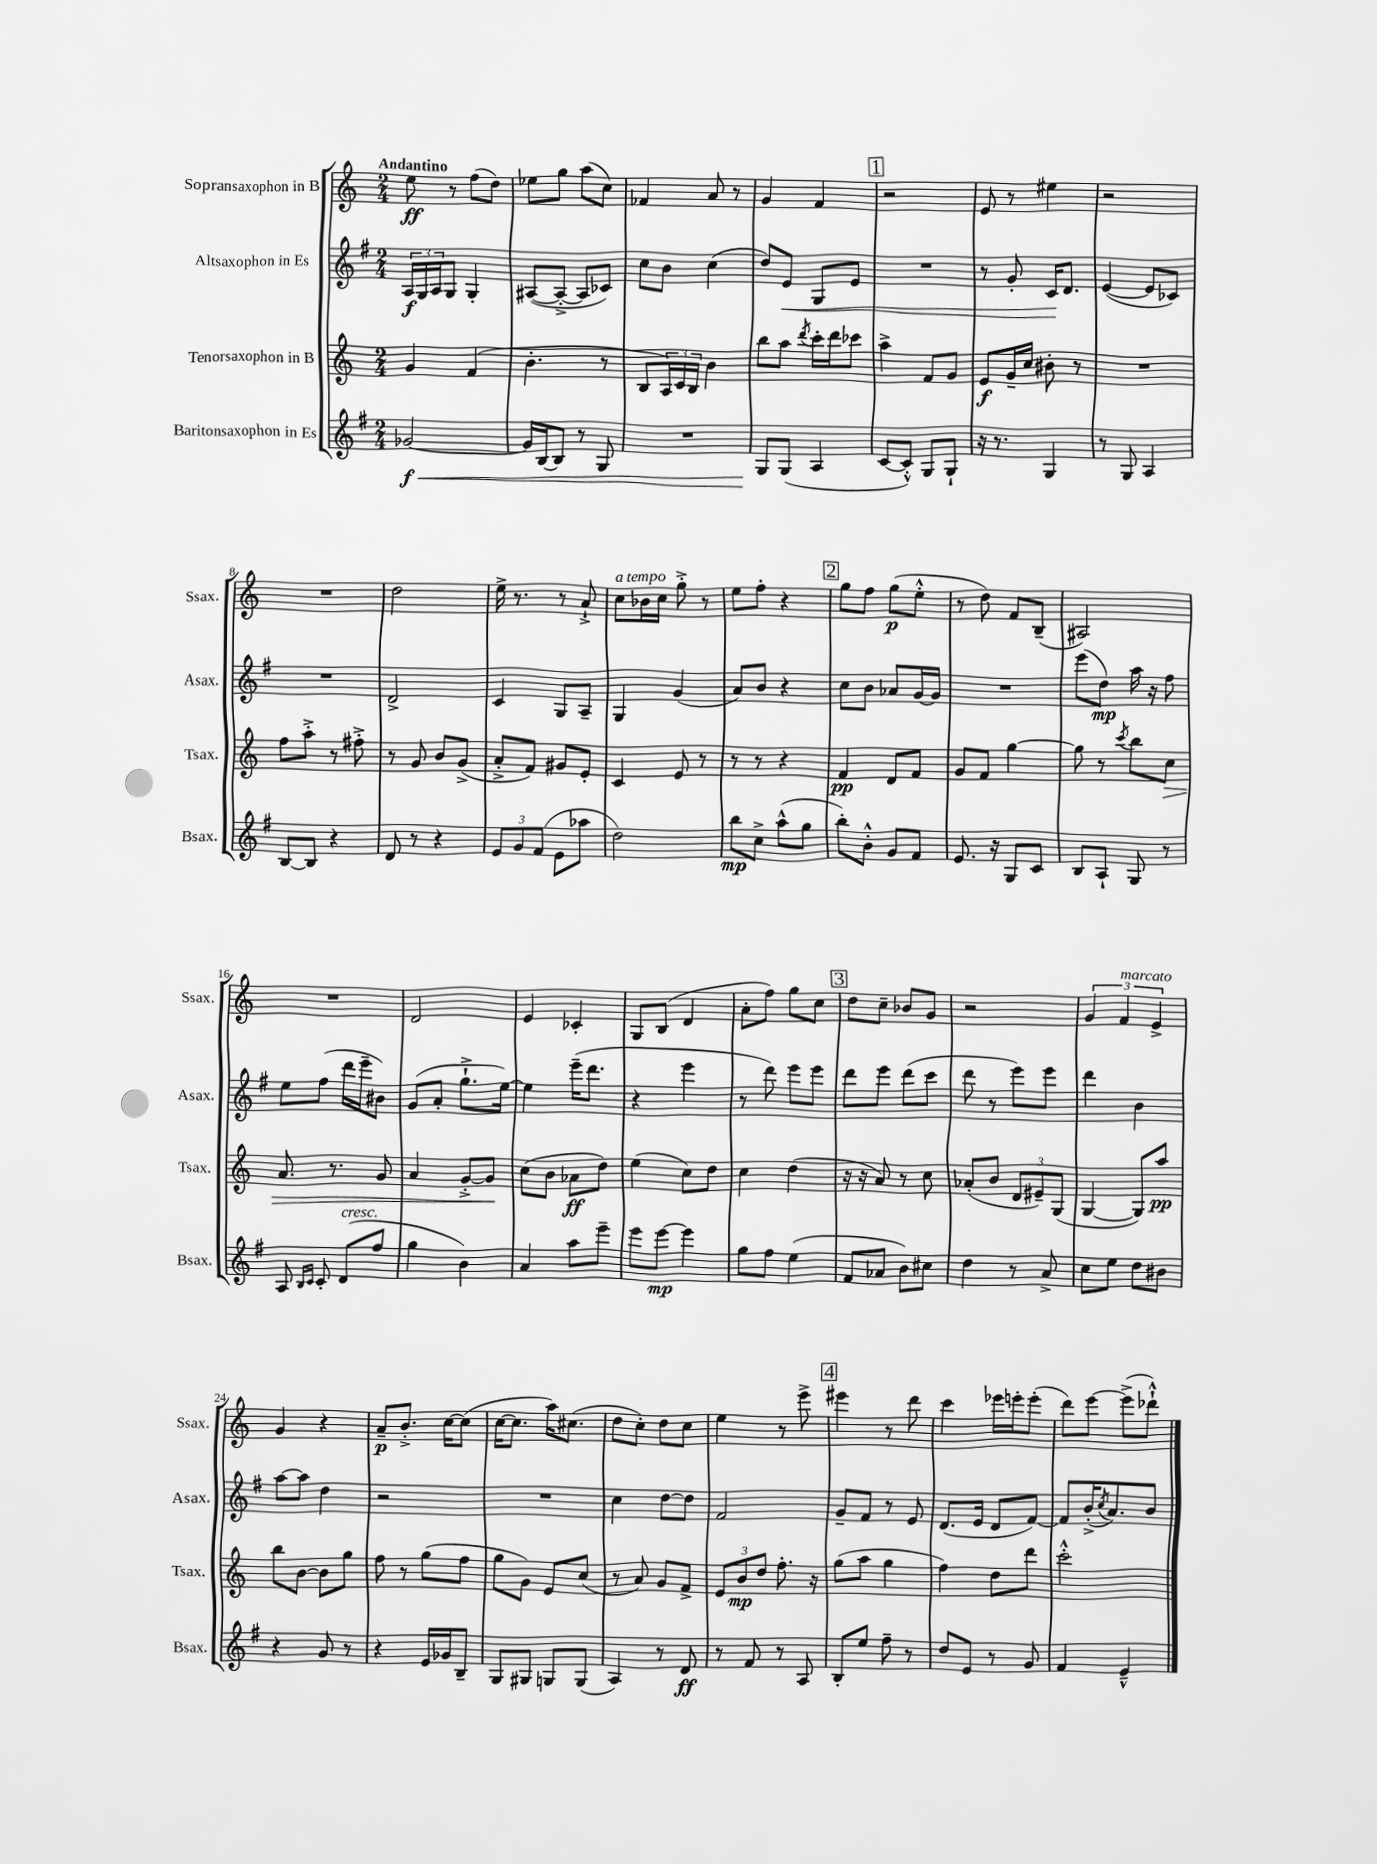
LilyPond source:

<<
\new StaffGroup <<
\new Staff = "s0" \with { instrumentName = "Sopransaxophon in B" shortInstrumentName = "Ssax." } {
    \clef treble \key c \major \numericTimeSignature \time 2/4 \tempo "Andantino"
    e''8\ff r8 f''8( d''8) |
    ees''8 g''8 a''8( c''8) |
    fes'4 a'8 r8 |
    g'4 f'4 |
    \mark \markup { \box "1" } r2 |
    e'8 r8 eis''4 |
    r2 |
    R2 |
    d''2 |
    e''16-> r8. r8 a'8-!-> |
    c''8^\markup { \italic "a tempo" } bes'16 c''16 g''8-.-> r8 |
    e''8 f''8-. r4 |
    \mark \markup { \box "2" } g''8 f''8 g''8\p( e''8-.-^ |
    r8 d''8) f'8 b8--( |
    ais2) |
    R2 |
    d'2 |
    e'4 ces'4-. |
    g8 b8( d'4 |
    a'8-. f''8) g''8 c''8 |
    \mark \markup { \box "3" } d''8 c''8-- bes'8 g'8 |
    r2 |
    \tuplet 3/2 { g'4 f'4^\markup { \italic "marcato" } e'4-> } |
    g'4 r4 |
    a'8--\p b'8.-.-> c''16~ c''8( |
    c''16~ c''8. a''16) cis''8.( |
    d''8 c''8-.) d''8 c''8 |
    e''4 r8 e'''8-> |
    \mark \markup { \box "4" } eis'''4 r8 d'''8 |
    c'''4 ees'''16 e'''16-. e'''8-.( |
    d'''8) e'''8~ e'''8->( des'''8-!-^) \bar "|." |
}
\new Staff = "s1" \with { instrumentName = "Altsaxophon in Es" shortInstrumentName = "Asax." } {
    \clef treble \key g \major \numericTimeSignature \time 2/4
    \tuplet 3/2 { a16\f g16 a16 } g8 g4-. |
    ais8~( ais8~-.-> ais8 ces'8) |
    c''8 b'8 c''4( |
    d''8) e'8\< g8 e'8 |
    \mark \markup { \box "1" } R2 |
    r8 g'8-. c'16\! d'8. |
    e'4~( e'8 ces'8) |
    R2 |
    d'2-> |
    c'4 g8 a8-- |
    g4 g'4( |
    a'8) b'8 r4 |
    \mark \markup { \box "2" } c''8 b'8 aes'8 g'16~ g'16 |
    R2 |
    e'''8( d''8\mp) a''16 r16 fis''8 |
    e''8 fis''8( d'''16 e'''16-- bis'8) |
    g'8( a'8-. g''8.-!-> e''16~) |
    e''4 e'''16--( d'''8. |
    r4 e'''4 |
    r8 d'''8) e'''8 e'''8 |
    \mark \markup { \box "3" } d'''8 e'''8 d'''8( c'''8 |
    d'''8 r8 e'''8) e'''8 |
    d'''4 b'4 |
    a''8~ a''8 d''4 |
    r2 |
    R2 |
    c''4 d''8~ d''8 |
    fis'2 |
    \mark \markup { \box "4" } g'8-- fis'8 r8 e'8 |
    d'8.( e'16 d'8 fis'8~) |
    fis'8 b'16-.->( \acciaccatura { c''8 } a'8.) b'8 \bar "|." |
}
\new Staff = "s2" \with { instrumentName = "Tenorsaxophon in B" shortInstrumentName = "Tsax." } {
    \clef treble \key c \major \numericTimeSignature \time 2/4
    g'4 f'4( |
    b'4.-. r8 |
    b8 \tuplet 3/2 { a16) c'16 b16 } b'4 |
    b''8 a''8 \acciaccatura { d'''8 } c'''16-. d'''16 ces'''8 |
    \mark \markup { \box "1" } a''4-> f'8 g'8 |
    e'8\f g'16-- c''16 bis'8-. r8 |
    R2 |
    f''8 a''8-.-> r8 fis''8-.-> |
    r8 g'8 b'8 g'8->( |
    a'8-.-> f'8) gis'8 e'8-. |
    c'4 e'8 r8 |
    r8 r8 r4 |
    \mark \markup { \box "2" } f'4\pp d'8 f'8 |
    g'8 f'8 g''4~ |
    g''8 r8 \acciaccatura { c'''8 } b''8 c''8\> |
    a'8. r8. g'8 |
    a'4 g'8~-.-> g'8\! |
    c''8( b'8 aes'8\ff d''8) |
    e''4( c''8) d''8 |
    c''4 d''4( |
    \mark \markup { \box "3" } r16 r16 a'8) r8 c''8 |
    aes'8-.( b'8 \tuplet 3/2 { d'8 eis'8--) g8( } |
    g4~ g8) a''8\pp |
    b''8 b'8~ b'8 g''8 |
    f''8 r8 g''8( f''8 |
    g''8 g'8) e'8 c''8( |
    r8 a'8) g'8 f'8-> |
    \tuplet 3/2 { e'8 b'8\mp d''8 } f''8.-. r16 |
    \mark \markup { \box "4" } g''8( a''8 g''4 |
    f''4) d''8 d'''8 |
    c'''2-.-^ \bar "|." |
}
\new Staff = "s3" \with { instrumentName = "Baritonsaxophon in Es" shortInstrumentName = "Bsax." } {
    \clef treble \key g \major \numericTimeSignature \time 2/4
    ges'2~\f\< |
    ges'16 b16~ b8 r8 g8 |
    R2 |
    g8\! g8( a4 |
    \mark \markup { \box "1" } c'8~ c'8-.-^) g8 g8-! |
    r16 r8. g4 |
    r8 g8 a4 |
    b8~ b8 r4 |
    d'8 r8 r4 |
    \tuplet 3/2 { e'8 g'8 fis'8( } e'8 aes''8 |
    d''2) |
    b''8\mp c''8-> a''8-^( g''8 |
    \mark \markup { \box "2" } b''8-.) b'8-.-^ g'8 fis'8 |
    e'8. r16 g8 c'8 |
    b8 a8-! g8 r8 |
    a8 \grace { b16 c'16 } c'8-. d'8^\markup { \italic "cresc." }( fis''8 |
    g''4 b'4) |
    a'4 a''8 e'''8-- |
    e'''8 e'''8~\mp e'''4 |
    g''8 fis''8 e''4( |
    \mark \markup { \box "3" } fis'8 aes'8 b'8) cis''8 |
    d''4 r8 a'8-> |
    c''8 e''8 d''8 bis'8 |
    r4 g'8 r8 |
    r4 e'16 ges'16 b8-- |
    g8 gis8 g8 g8( |
    a4) r8 d'8\ff |
    r8 fis'8 r8 a8 |
    \mark \markup { \box "4" } b8-. e''8 fis''8-- r8 |
    d''8 e'8 r8 g'8 |
    fis'4 e'4---^ \bar "|." |
}
>>
>>
